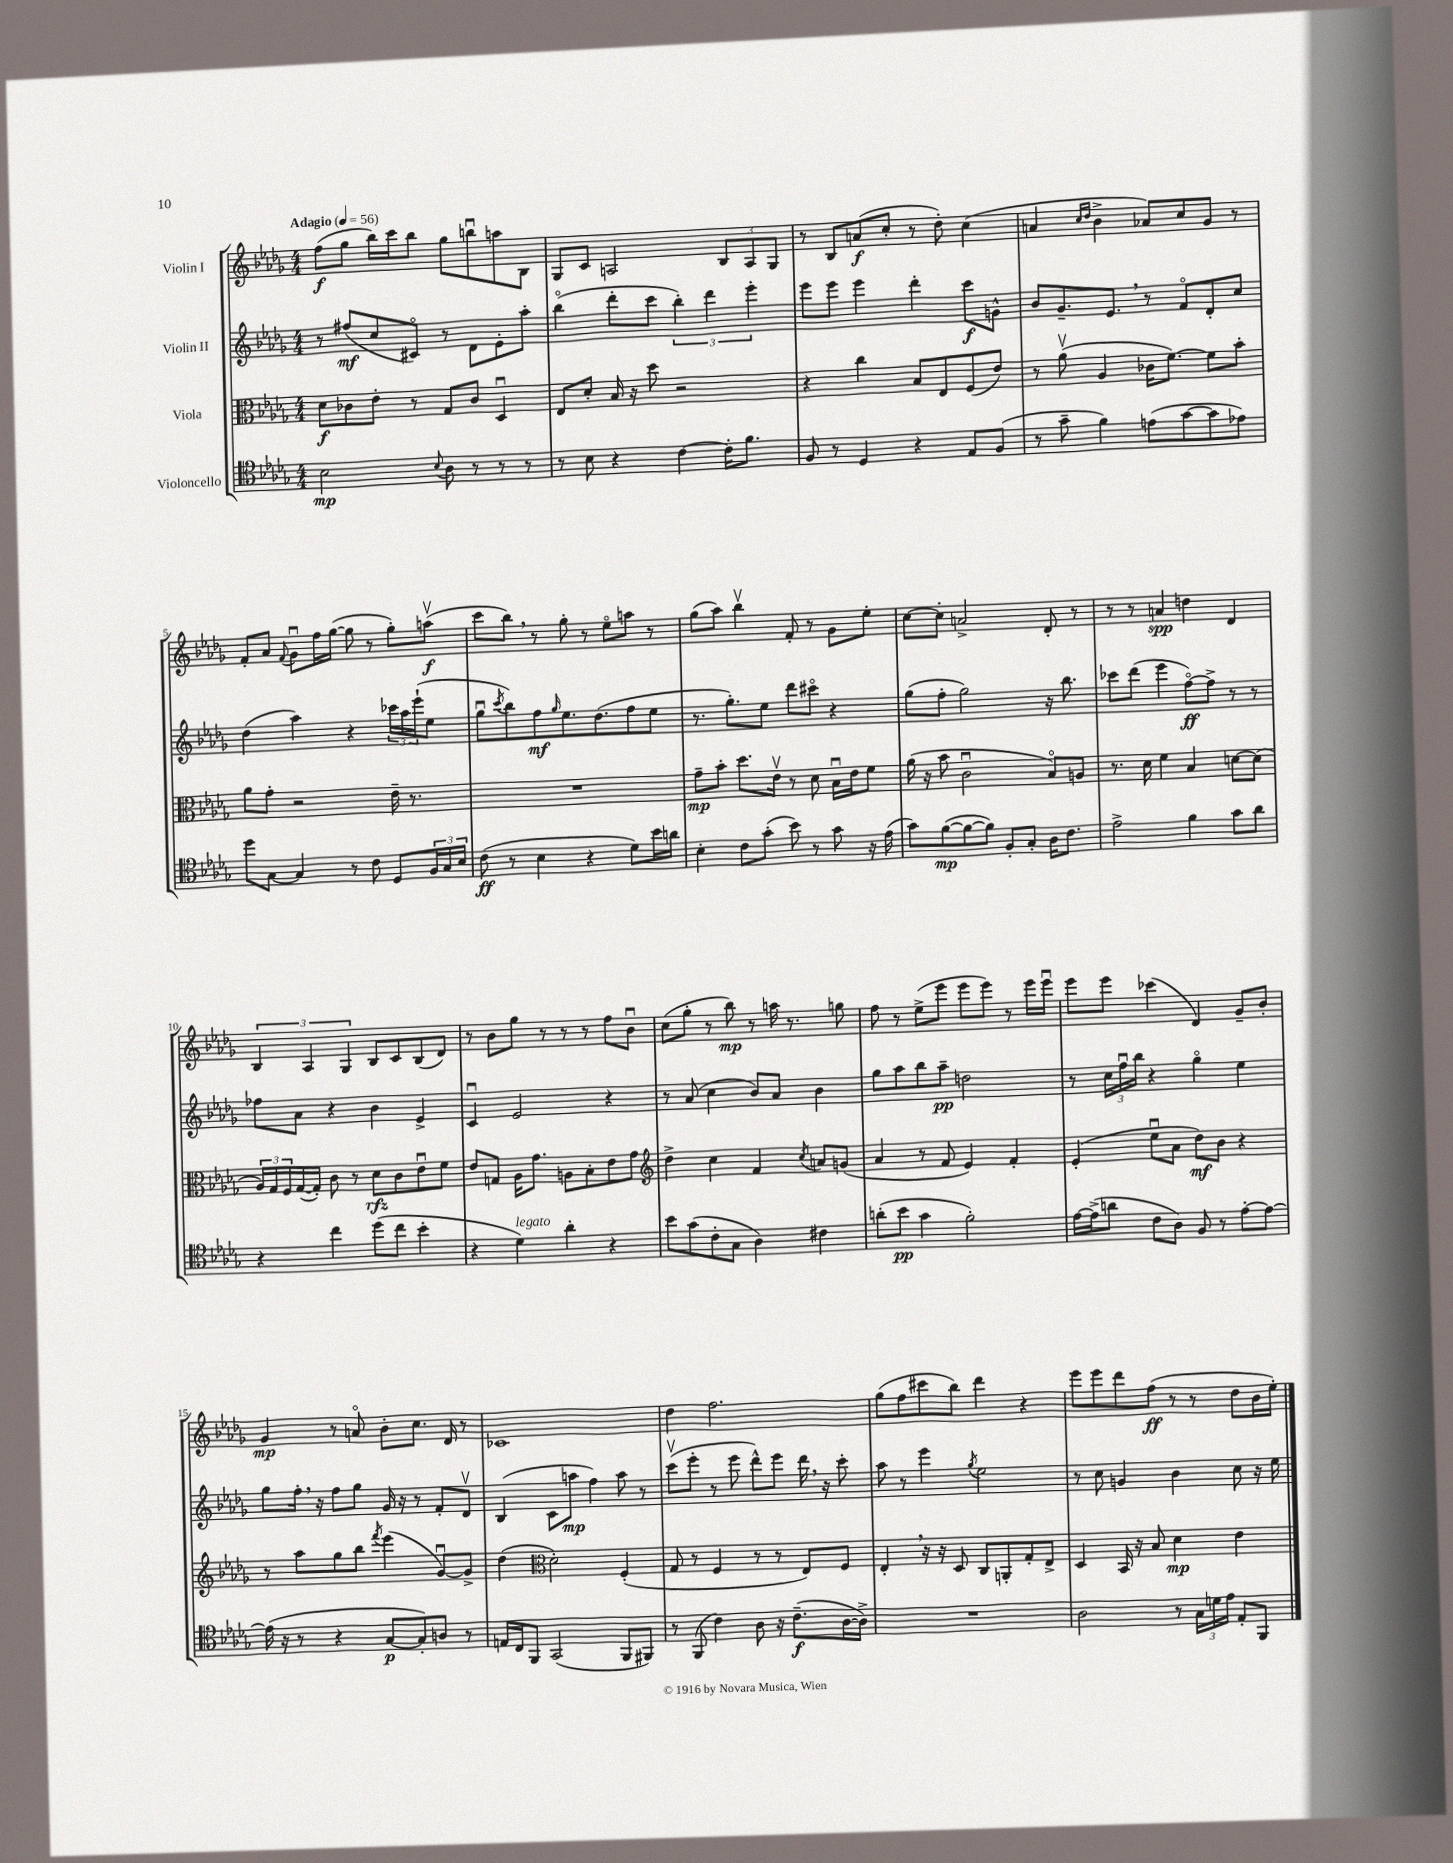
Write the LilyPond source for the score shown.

<<
\new StaffGroup <<
\new Staff = "s0" \with { instrumentName = "Violin I" } {
    \clef treble \key des \major \numericTimeSignature \time 4/4 \tempo "Adagio" 4 = 56
    f''8\f( ges''8 bes''16) c'''16 bes''8 ges''8 b''8\downbow a''8 bes8 |
    ges8 c'8 a2 \tuplet 3/2 { bes8 a8 ges8 } |
    r8 bes8 a'8\f( c''8-. r8 des''8-.) c''4( |
    a'4 \grace { c''16 des''16 } bes'4-> aes'8) c''8 ges'8 r8 |
    f'8-. aes'8 \appoggiatura { f'8 } ges'8\downbow f''16 ges''16~( ges''8 r8 ges''8-.) a''8\upbow\f( |
    c'''8 bes''8) \breathe r8 ges''8-. r8 ees''8\flageolet a''8 r8 |
    ges''8( aes''8) bes''4\upbow f'8-. r8 ges'8 ees''8-. |
    c''8~ c''8-. a'2-> des'8-. r8 |
    r8 r8 a'4\spp d''4 des'4 |
    \tuplet 3/2 { bes4 aes4 ges4 } bes8 c'8 bes8( des'8) |
    r8 bes'8 ges''8 r8 r8 r8 f''8 bes'8\downbow |
    c''8( ges''8-. r8 bes''8\mp) r8 a''16 r8. g''8 |
    f''8 r8 ees''8->( ees'''8 ees'''8 ees'''8) r8 ees'''16 ees'''16\downbow |
    ees'''8 ees'''8 ces'''4( des'4) ges'8-- bes'8-. |
    ges'4\mp r8 a'8\flageolet bes'8-. c''8. des'16 r8 |
    ces'1 |
    des''4 f''2. |
    ges''8( f''8 cis'''8 bes''8) des'''4 r4 |
    ees'''8 ees'''8 des'''8 f''8\ff( r8 r8 des''8 bes'16 ees''16-.) \bar "|." |
}
\new Staff = "s1" \with { instrumentName = "Violin II" } {
    \clef treble \key des \major \numericTimeSignature \time 4/4
    r8 fis''8\mf( c''8 cis'8\flageolet) r8 des'8 ees'8-. aes''8-. |
    bes''4\flageolet( des'''8-. c'''8 \tuplet 3/2 { bes''4-.) des'''4 ees'''4-. } |
    ees'''8 ees'''8 ees'''4 des'''4-. c'''8\f g'8-^ |
    bes'8 ges'8.-- ees'8. \breathe r8 f'8\flageolet des'8-. c''8 |
    des''4( aes''4) r4 \tuplet 3/2 { ces'''16 aes''16 ees'''16-!( } ees''8 |
    ges''8\downbow \acciaccatura { c'''8 } bes''8) f''8\mf \grace { ges''16 } ees''8. des''8.( f''8 ees''8 |
    r8. ges''8.-.) ees''8 des'''8 cis'''8\flageolet r4 |
    ges''8( f''8-. ges''2) r16 bes''8. |
    ces'''8 des'''8( ees'''4 f''8~\flageolet\ff) f''8-> r8 r8 |
    fes''8 aes'8 r4 bes'4 ees'4-> |
    c'4\downbow ees'2 r4 |
    r8 aes'8( c''4 bes'8) aes'8 bes'4 |
    ges''8 aes''8 bes''8 aes''8--\pp d''2 |
    r8 \tuplet 3/2 { c''16 f''16\downbow bes''16 } r4 ges''4\flageolet ees''4 |
    ges''8 f''16-. \breathe r16 f''8 ges''8 ges'16 r16 r8 f'8-. des'8\upbow |
    bes4( c'8 a''8\mp f''4) a''8 r8 |
    c'''8\upbow( ees'''8-. r8 ees'''8 des'''8-^) ees'''8 des'''16 \breathe r16 c'''8-. |
    aes''8 r8 ees'''4 \acciaccatura { ges''8 } ees''2 |
    r8 c''8 g'4 bes'4 c''8 r16 ees''16 \bar "|." |
}
\new Staff = "s2" \with { instrumentName = "Viola" } {
    \clef alto \key des \major \numericTimeSignature \time 4/4
    des'8\f ces'8 ees'8-. r8 ges8 ces'8 des4\downbow |
    ees8 des'8-. bes16 r16 des''8 r2 |
    r4 c''4 bes8 ees8 f8( ees'8) |
    r8 aes'8\upbow( aes4 ces'16 f'8.~) f'8 bes'8-. |
    aes'8 ges'8-. r2 ees'16-- r8. |
    R1 |
    ges'8--\mp bes'8-. des''8. ees'16\upbow r8 des'8 bes16\downbow ees'16 f'8 |
    aes'16( r16 bes'8 c'2\downbow bes8\flageolet) a8 |
    r8. des'16 f'4 bes4 d'8~ d'8( |
    \tuplet 3/2 { aes16) ges16 f16 } ges16~( ges16-.) c'8 r8 des'8\rfz c'8 ees'8\downbow f'8 |
    ees'8 g8 aes16 ges'8. a8 bes8-. ees'8 ges'8 |
    \clef treble des''4-> c''4 f'4 \acciaccatura { c''8 } a'8 g'8( |
    aes'4 r8 f'8 ees'4) f'4-. |
    ees'4-.( ees''8\downbow aes'8 des''8\mf) bes'8 r4 |
    r8 aes''8 ges''8 bes''8 \acciaccatura { f'''8 } ees'''4( ges'8~\downbow) ges'8-> |
    des''4( \clef alto des'2-.) f4-.( |
    ges8 r8 f4 r8 r8 ees8) f8 |
    ees4-. \breathe r16 r16 des8 c8 a,8-. ges8-. ees8-> |
    des4 bes,16 r16 bes8 des'4\mp ees'4 \bar "|." |
}
\new Staff = "s3" \with { instrumentName = "Violoncello" } {
    \clef tenor \key des \major \numericTimeSignature \time 4/4
    bes2\mp \appoggiatura { bes8 } aes8 r8 r8 r8 |
    r8 bes8 r4 c'4~ c'16-. f'8. |
    f8 r8 des4 r4 ees8 f8( |
    r8 ges'8-- f'4) e'8( ges'8~ ges'8 ees'8) |
    des''8 ges8~ ges4 r8 c'8 des8 \tuplet 3/2 { f16 ges16 bes16 } |
    c'8\ff( r8 bes4 r4 des'8) bes'16 a'16 |
    bes4-. c'8 ges'8-.( bes'8) r8 ges'8 r16 ees'16( |
    ges'8) f'8~\mp( f'8~ f'8) f8-. ges8-. aes16 c'8. |
    ees'2-> f'4 ges'8 aes'8 |
    r4 c''4 des''8( c''8 bes'4-. |
    r4 des'4^\markup { \italic "legato" }) aes'4-. r4 |
    bes'8 ges'8( c'8-. ges8 aes4) cis'4 |
    a'8-.( bes'8\pp ges'4 f'2-.) |
    ees'16~ ees'16->( a'8 c'8 aes8) f8 r8 ees'8~-. ees'8~ |
    ees'16( r16 r8 r4 ges8~\p ges8-.) a8 r8 |
    e16 c16 f,8 ges,2( f,8 fis,8) |
    r8 f,8( c'4) aes8 r16 c'8.--\f( aes16~ aes16->) |
    R1 |
    aes2 r8 \tuplet 3/2 { ges16 d'16 ees'16 } ees8-. f,8 \bar "|." |
}
>>
>>
